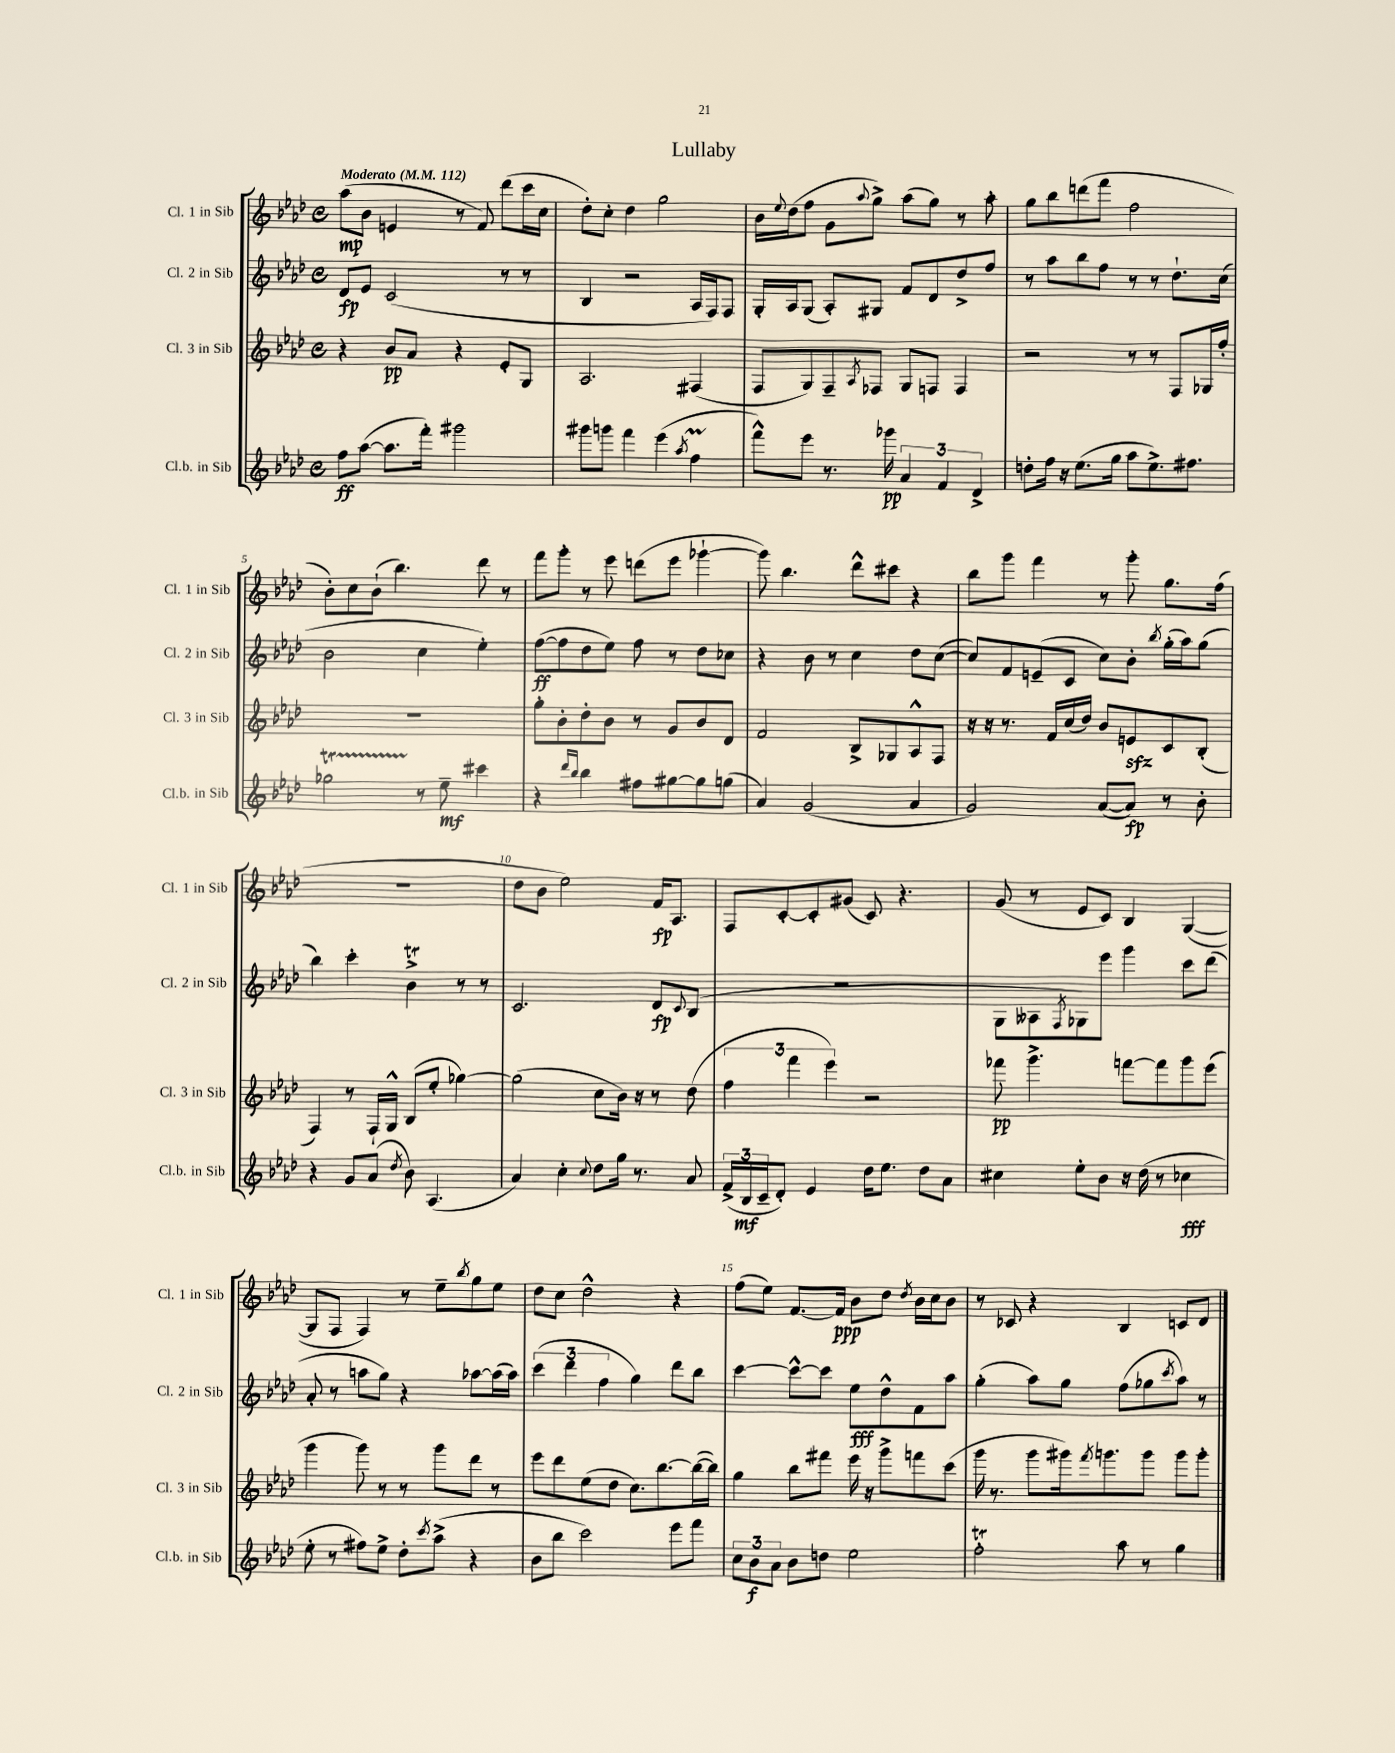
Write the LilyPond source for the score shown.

\header { title = "Lullaby" }
<<
\new StaffGroup <<
\new Staff = "s0" \with { instrumentName = "Cl. 1 in Sib" shortInstrumentName = "Cl. 1 in Sib" } {
    \clef treble \key aes \major \defaultTimeSignature \time 4/4 \tempo "Moderato" 4 = 112
    aes''8\mp( bes'8 e'4 r8 f'8) des'''8( c'''16 c''16 |
    des''8-.) c''8-. des''4 g''2 |
    bes'16 \appoggiatura { ees''8 } des''16( f''8 g'8 \appoggiatura { aes''8 } g''8->) aes''8( g''8) r8 aes''8-. |
    g''8 bes''8 d'''8( f'''8 f''2 |
    bes'8-.) c''8 bes'8-!( bes''4.) des'''8 r8 |
    f'''8 g'''8-. r8 ees'''8 d'''8( ees'''8 ges'''4~-! |
    ges'''8) bes''4. des'''8-^ cis'''8 r4 |
    bes''8 g'''8 f'''4 r8 g'''8-. g''8. f''16( |
    R1 |
    des''8 bes'8 ees''2) f'16\fp aes8. |
    f8 c'8~-. c'8-. gis'8( c'8) r4. |
    g'8( r8 ees'8 c'8) bes4 g4~( |
    g8 f8 f4) r8 ees''8-- \acciaccatura { bes''8 } g''8 ees''8 |
    des''8 c''8 des''2-^ r4 |
    f''8( ees''8) f'8.~ f'16\ppp bes'8 des''8 \acciaccatura { des''8 } bes'16 c''16 bes'8 |
    r8 ces'8 r4 bes4 c'8 des'8 \bar "|." |
}
\new Staff = "s1" \with { instrumentName = "Cl. 2 in Sib" shortInstrumentName = "Cl. 2 in Sib" } {
    \clef treble \key aes \major \defaultTimeSignature \time 4/4
    des'8\fp ees'8 c'2( r8 r8 |
    bes4 r2 aes16 f16) f8 |
    g16-. aes16 g8( aes8-.) gis8 f'8 des'8 des''8-> f''8 |
    r8 aes''8 bes''8 f''8 r8 r8 des''8.-! c''16( |
    bes'2 c''4 ees''4-.) |
    f''8~\ff( f''8 des''8 ees''8) f''8 r8 des''8 ces''8 |
    r4 bes'8 r8 c''4 des''8 c''8~( |
    c''8) f'8 e'8--( c'8 c''8) bes'8-. \acciaccatura { bes''8 } g''16-.( aes''16) g''8( |
    bes''4) c'''4-. bes'4->\trill r8 r8 |
    c'2. des'8\fp \appoggiatura { c'8 } bes8( |
    R1 |
    g8 aeses8 \acciaccatura { f8 } ges8) ees'''8 g'''4 c'''8 des'''8( |
    aes'8-. r8 a''8 g''8) r4 aes''8~ aes''16( aes''16) |
    \tuplet 3/2 { c'''4( des'''4 f''4 } g''4) des'''8 bes''8 |
    c'''4~ c'''8~-^ c'''8 ees''8\fff des''8-^ f'8 aes''8 |
    g''4-.( aes''8) g''8 f''8( ges''8 \acciaccatura { c'''8 } aes''8) r8 \bar "|." |
}
\new Staff = "s2" \with { instrumentName = "Cl. 3 in Sib" shortInstrumentName = "Cl. 3 in Sib" } {
    \clef treble \key aes \major \defaultTimeSignature \time 4/4
    r4 bes'8\pp aes'8 r4 ees'8-. g8 |
    aes2. fis4( |
    f8 g8) f8-- \acciaccatura { aes8 } fes8 g8 f8 f4 |
    r2 r8 r8 f8 ges16 f''16-. |
    R1 |
    g''8-. bes'8-. des''8-. bes'8 r8 g'8 bes'8 des'8 |
    f'2 bes8-> ges8 aes8-^ f8 |
    r16 r16 r8. f'16 c''16( des''16) bes'8 e'8\sfz c'8 bes8-.( |
    f4) r8 f16-! g16-^ bes8( ees''8-. ges''4~) |
    ges''2( c''8 bes'16) r16 r8 des''8( |
    \tuplet 3/2 { f''4 f'''4 ees'''4) } r2 |
    fes'''8\pp g'''4.-> f'''8~ f'''8 g'''8 ees'''8( |
    g'''4 g'''8) r8 r8 g'''8 des'''8 r8 |
    ees'''8 des'''8 ees''8( des''8 c''8.) bes''8.~ bes''16~( bes''16) |
    g''4 bes''8 fis'''8 ees'''16 r16 g'''8-> f'''8 c'''8( |
    g'''16 r8. g'''8 gis'''16) \acciaccatura { f'''8 } g'''8. g'''8 g'''8 g'''8-. \bar "|." |
}
\new Staff = "s3" \with { instrumentName = "Cl.b. in Sib" shortInstrumentName = "Cl.b. in Sib" } {
    \clef treble \key aes \major \defaultTimeSignature \time 4/4
    f''8\ff aes''8~( aes''8. f'''16-.) gis'''2 |
    gis'''8 g'''8 f'''4 ees'''4( \acciaccatura { aes''8 } f''4\prall |
    f'''8-^) ees'''8 r8. ges'''16\pp \tuplet 3/2 { aes'4 f'4 des'4-> } |
    d''8-. f''16 r16 ees''8.( g''16 aes''8 ees''8.->) fis''8. |
    ges''2\startTrillSpan r8\stopTrillSpan ees''8--\mf cis'''4 |
    r4 \grace { des'''16 bes''16 } bes''4 fis''8 gis''8~ gis''8 g''8( |
    aes'4) g'2( aes'4 |
    g'2) aes'8~( aes'8\fp) r8 bes'8-. |
    r4 g'8 aes'8( \acciaccatura { des''8 } bes'8) aes4.( |
    aes'4) c''4-. \appoggiatura { c''8 } des''8 g''16 r8. aes'8 |
    \tuplet 3/2 { f'16->( bes16\mf c'16-- } des'8-.) ees'4 des''16 ees''8. des''8 aes'8 |
    cis''4 ees''8-. bes'8 r16 des''16( r8 ces''4\fff |
    ees''8-. r8 fis''8) ees''8-> des''8-. \acciaccatura { c'''8 } aes''8->( r4 |
    bes'8 bes''8 c'''2) ees'''8 f'''8 |
    \tuplet 3/2 { c''8 bes'8\f aes'8 } bes'8 d''8 ees''2 |
    f''2-.\trill aes''8 r8 g''4 \bar "|." |
}
>>
>>
\layout { \context { \Score \override BarNumber.break-visibility = ##(#f #t #t) barNumberVisibility = #(every-nth-bar-number-visible 5) } }
